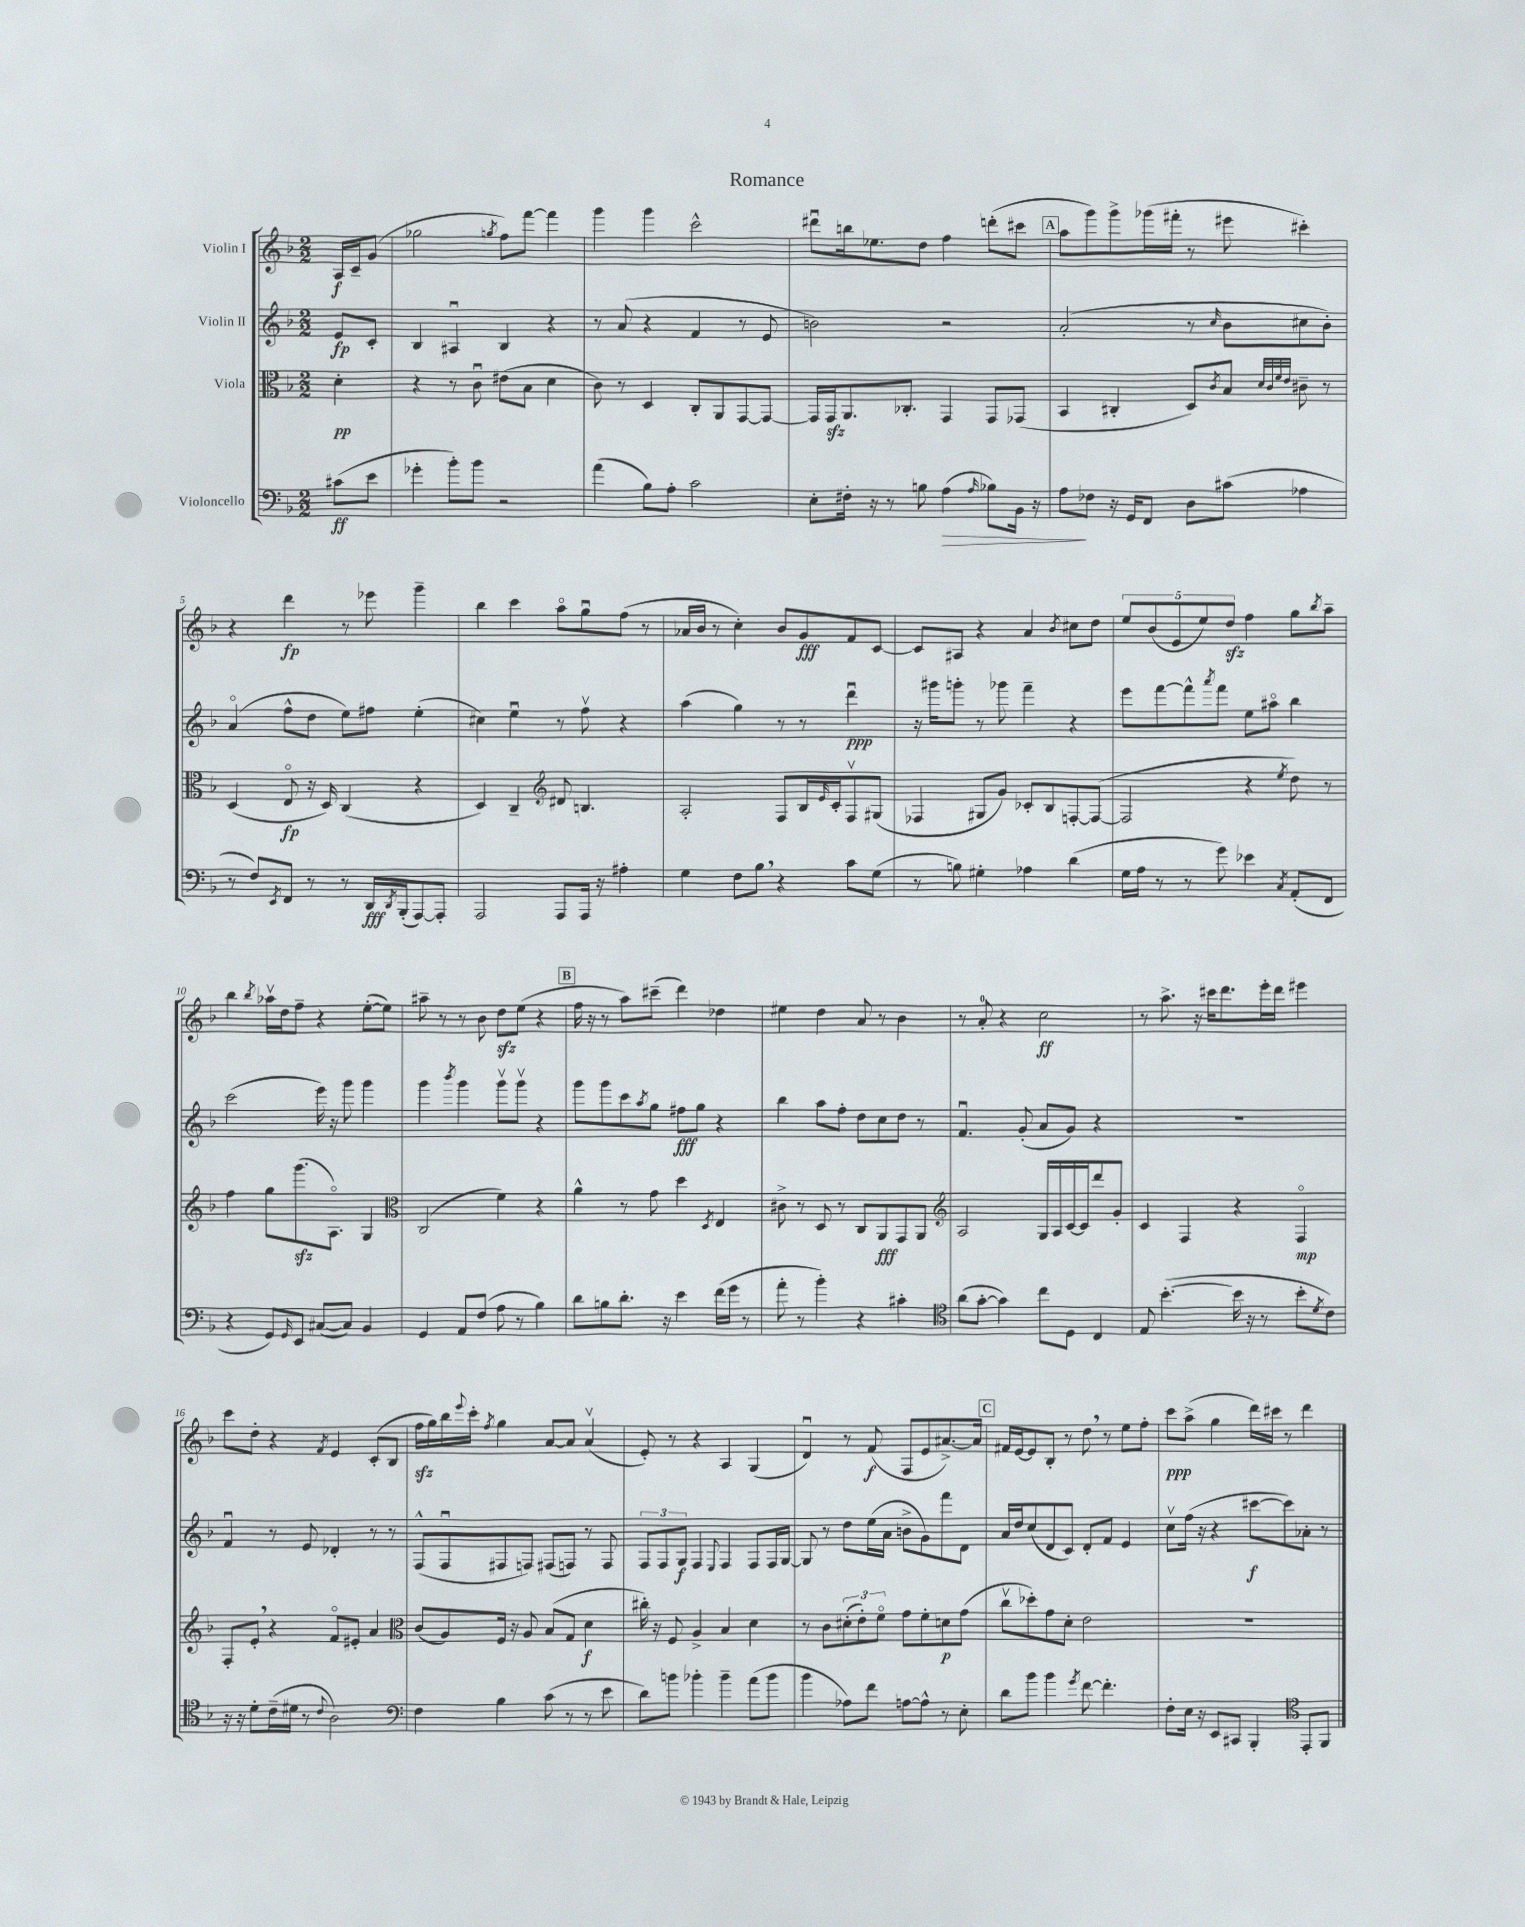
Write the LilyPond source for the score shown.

\header { title = "Romance" }
<<
\new StaffGroup <<
\new Staff = "s0" \with { instrumentName = "Violin I" } {
    \clef treble \key f \major \numericTimeSignature \time 2/2 \partial 4
    a16\f c'16-- g'8( |
    ges''2 \acciaccatura { g''8 } f''8) f'''8~ f'''4 |
    g'''4 g'''4 c'''2-^ |
    dis'''8\downbow b''16 ees''8. d''8 f''4 d'''8-.( cis'''8 |
    \mark \markup { \box "A" } a''8 g'''8) g'''8-> ges'''16( fis'''16-. r8 eis'''8 cis'''4-.) |
    r4 d'''4\fp r8 ees'''8 g'''4-- |
    bes''4 c'''4 a''8\flageolet g''8\downbow f''8( r8 |
    aes'16 bes'16 r8 c''4-.) bes'8 g'8\fff f'8 c'8~ |
    c'8 ais8 r4 a'4 \acciaccatura { bes'8 } cis''8 d''8 |
    \tuplet 5/4 { e''8 bes'8( e'8 e''8) d''8\sfz } f''4 g''8 \acciaccatura { bes''8 } a''8-- |
    bes''4 \acciaccatura { bes''8 } aes''16\upbow d''16 f''8-- r4 e''8~-.( e''8) |
    ais''8-- r8 r8 bes'8 d''8\sfz e''8( r4 |
    \mark \markup { \box "B" } f''16 r16 r8 a''8) cis'''8--( d'''4) des''4 |
    eis''4 d''4 a'8 r8 bes'4 |
    r8 a'8-0-. r4 c''2\ff |
    r8 a''8.-> r16 cis'''16 d'''8. e'''16-. d'''16 eis'''4 |
    c'''8 d''8-. r4 \acciaccatura { f'8 } e'4 c'8-.( bes8 |
    f''16\sfz g''16) bes''16 \appoggiatura { e'''8 } c'''16-. \acciaccatura { f''8 } g''4 a'8~ a'8 a'4\upbow( |
    e'8-.) r8 r4 a4 g4( |
    d'4\downbow) r8 f'8\f( f8 e'8 ais'8.~->) ais'16 |
    \mark \markup { \box "C" } fis'16 e'16~ e'8 bes8-. r8 d''8 \breathe r8 e''8 f''8-. |
    c'''8\ppp a''8->( g''4 d'''16) cis'''16 r8 d'''4 \bar "|." |
}
\new Staff = "s1" \with { instrumentName = "Violin II" } {
    \clef treble \key f \major \numericTimeSignature \time 2/2 \partial 4
    e'8\fp c'8-. |
    bes4 ais4\downbow bes4 r4 |
    r8 a'8( r4 f'4 r8 e'8 |
    b'2) r2 |
    \mark \markup { \box "A" } a'2-.( r8 \grace { c''16 } bes'8 cis''8 bes'8-.) |
    a'4\flageolet( f''8-^ d''8 e''8) fis''8 e''4-.( |
    cis''4) e''4\downbow r8 f''8\upbow r4 |
    a''4( g''4) r8 r8 d'''4\downbow\ppp |
    r16 gis'''16 g'''8-. r8 ges'''8 f'''4-- r4 |
    e'''8 f'''8~ f'''8-^ \acciaccatura { a'''8 } f'''8 e''8 ais''8\flageolet bes''4 |
    c'''2( e'''16) r16 g'''8 g'''4 |
    g'''4 \acciaccatura { bes'''8 } g'''4 g'''8\upbow g'''8\upbow r4 |
    \mark \markup { \box "B" } g'''8 g'''8 c'''8 \acciaccatura { a''8 } g''8 fis''8\fff g''8 r4 |
    bes''4 a''8 f''8-. d''8 c''8 d''8 r8 |
    f'4.\downbow g'8-.( a'8 g'8) r4 |
    R1 |
    f'4\downbow r8 e'8 des'4-. r8 r8 |
    f8-^( f8\downbow fis8 f8) fis8( f8) r8 f8 |
    \tuplet 3/2 { f8 f8 g8\f } f4 \appoggiatura { e8 } f4 f8 f16 g16~ |
    g8 r8 d''8 e''16( a'16 b'8-> g'8) f'''8 d'8 |
    \mark \markup { \box "C" } a'16 d''16 c''8( d'8 c'8) d'8-. f'8 e'4 |
    c''8\upbow f''16( r16 r4 cis'''8~\f cis'''8) aes'8-. r8 \bar "|." |
}
\new Staff = "s2" \with { instrumentName = "Viola" } {
    \clef alto \key f \major \numericTimeSignature \time 2/2 \partial 4
    d'4-.\pp |
    r4 r8 c'8\downbow eis'8( bes8 d'4 |
    c'8) r8 d4 c8-. a,8 g,8~ g,8~ |
    g,16 g,16\sfz a,8. ces8.-. g,4 g,8 ges,8( |
    \mark \markup { \box "A" } bes,4 cis4-. d8) \acciaccatura { c'8 } bes8 \grace { d'32 c'32 f'32 e'32 } cis'8-- r8 |
    d4( e8\flageolet\fp r16 d16) c4( r4 |
    d4) c4-- \clef treble dis'8 b4. |
    a2-. f8 bes16 \grace { e'16 } c'16-. f8\upbow gis8( |
    fes4 gis8 g'8) ces'8-. bes8 f8~-. f8~( |
    f2 r4 \acciaccatura { e''8 } d''8) r8 |
    f''4 g''8 g'''8.\sfz( a8.\flageolet) g4 |
    \clef alto c2( f'4) r4 |
    \mark \markup { \box "B" } a'4-^ r8 g'8 d''4 \acciaccatura { d8 } e4 |
    cis'8-> r8 d8 r8 c8 a,8\fff g,8 a,8 |
    \clef treble a2 g16 a16 c'16~ c'16 d'''8 g'8-. |
    c'4 f4 r4 f4\flageolet\mp |
    f8-. e'8-. \breathe r4 f'8\flageolet eis'8-. a'4 |
    \clef alto c'8( a8) f16 r16 a8 bes8( g8 d'4\f |
    cis''16-.) r16 f8 a4-> bes4 d'4 |
    r8 c'8 \tuplet 3/2 { dis'8-.( e'8-.) f'8\flageolet } g'8 f'8-. d'8\p g'8( |
    \mark \markup { \box "C" } c''8\upbow des''8-.) g'8 d'8-. e'2 |
    R1 \bar "|." |
}
\new Staff = "s3" \with { instrumentName = "Violoncello" } {
    \clef bass \key f \major \numericTimeSignature \time 2/2 \partial 4
    cis'8\ff( e'8 |
    ges'4-. bes'8-.) bes'8 r2 |
    a'4( bes8) a8-. c'2 |
    e8-. fis16-. r16 r8 b8 a4\>( \grace { a16 } bes8) bes,16 r16 |
    \mark \markup { \box "A" } a8\! fes8 r16 g,16 f,8 d8 cis'8( aes4 |
    r8 f8) \acciaccatura { e,8 } f,8 r8 r8 d,16\fff \acciaccatura { d,8 } bes,,16-.( a,,8~) a,,8-. |
    a,,2 a,,8 a,,16 r16 ais4-. |
    g4 f8 bes8 \breathe r4 c'8 g8( |
    r8 b8) gis4-. aes4 d'4( |
    g16 a16 r8 r8 g'8) ees'4 \acciaccatura { c8 } a,8-.( f,8 |
    r4 g,8) \grace { g,16 } e,8 cis8~( cis8) bes,4 |
    g,4 a,8 f8( a8 r8 bes4) |
    \mark \markup { \box "B" } d'8 b8 d'8.-. r16 e'4 f'16( g'16 r8 |
    a'8-. r8 bes'4-.) r4 cis'4-. |
    \clef tenor a'8( g'8~-. g'4) c''8 d8 c4 |
    e8 bes'4.~-.( bes'16 r16 r8 bes'8-. \acciaccatura { d'8 } c'8) |
    r16 r16 d'8-. c'16--( dis'16 r8 \appoggiatura { c'8 } a2) |
    \clef bass f4 bes4 c'8( r8 r8 e'8 |
    d'8) b'8 bes'4-. bes'4-- a'8( bes'8 |
    bes'4 aes8) f'8 a8~ a8-^ r8 e8-. |
    \mark \markup { \box "C" } d'8 bes'8 bes'4 \acciaccatura { g'8 } f'8~ f'4.-. |
    f8-. e16 r16 e,8 cis,8 bes,,4-. \clef tenor e,8-. f,8 \bar "|." |
}
>>
>>
